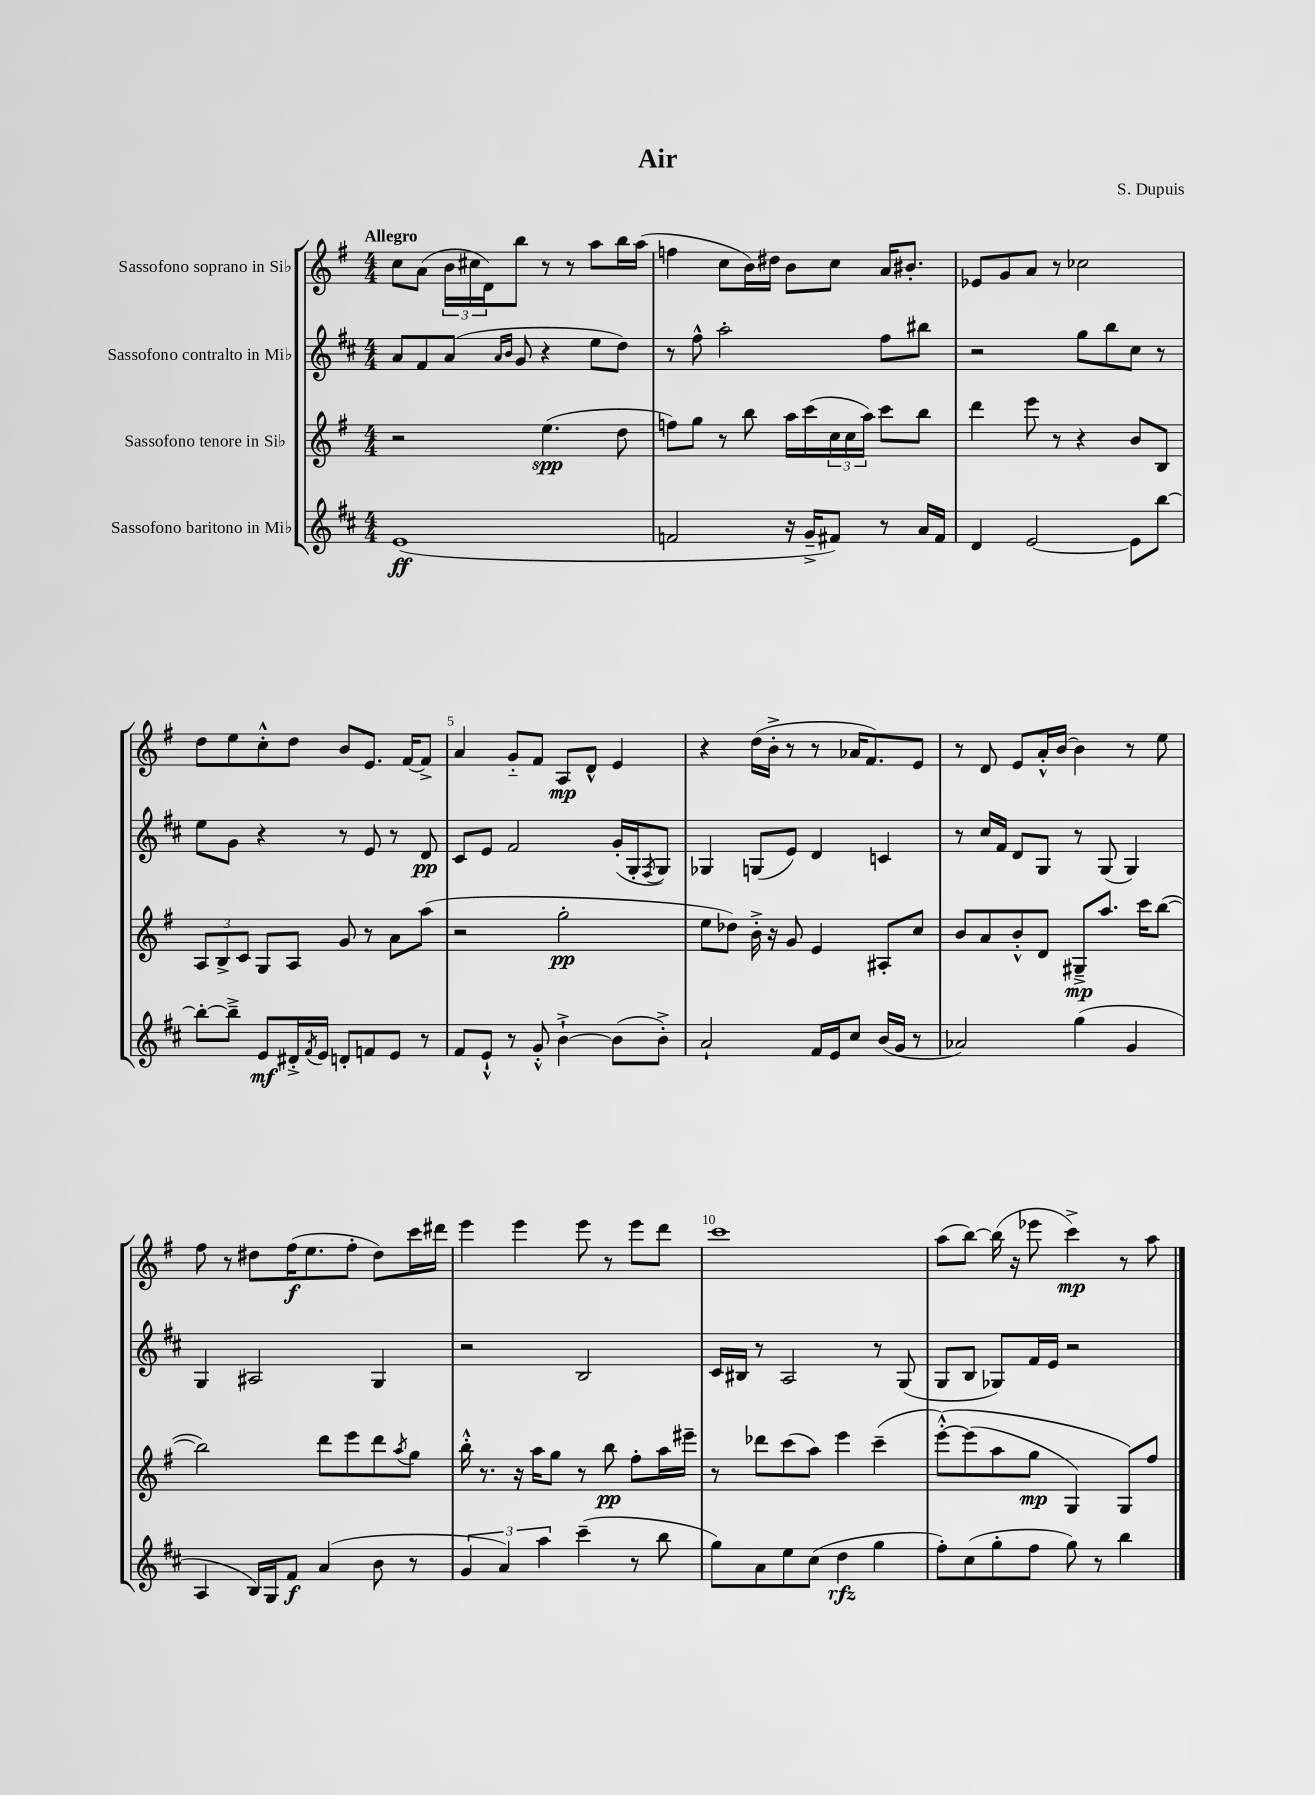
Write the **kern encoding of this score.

**kern	**kern	**kern	**kern
*staff4	*staff3	*staff2	*staff1
*clefG2	*clefG2	*clefG2	*clefG2
*k[f#c#]	*k[f#]	*k[f#c#]	*k[f#]
*M4/4	*M4/4	*M4/4	*M4/4
(1e	2r	8a	8cc
.	.	8f#	(8a
.	.	(8a	24b
.	.	.	24cc#
.	.	.	24d)
.	.	16qqa	.
.	.	16qqb	.
.	.	8g	8bb
.	(4.ee	4r	8r
.	.	.	8r
.	.	8ee	8aa
.	8dd	8dd)	16bb
.	.	.	(16aa
=	=	=	=
2f	8ff)	8r	4ff
.	8gg	8ff#^^	.
.	8r	2aa'	8cc
.	8bb	.	16b)
.	.	.	16dd#
16r	16aa	.	8b
16g~^	(16ccc	.	.
8f#)	24cc	.	8cc
.	24cc	.	.
.	24aa)	.	.
8r	8ccc	8ff#	16a
.	.	.	8.b#'
16a	8bb	8bb#	.
16f#	.	.	.
=	=	=	=
4d	4ddd	2r	8e-
.	.	.	8g
[2e	8eee	.	8a
.	8r	.	8r
.	4r	8gg	2cc-
.	.	8bb	.
8e]	8b	8cc#	.
[8bb	8B	8r	.
=	=	=	=
8bb'_	12A	8ee	8dd
.	12B^	.	.
8bb~^]	.	8g	8ee
.	12c	.	.
8e	8G	4r	8cc'^^
16d#'^	8A	.	8dd
8qf#	.	.	.
16e	.	.	.
8d'	8g	8r	8b
8f	8r	8e	8.e
8e	8a	8r	.
.	.	.	[16f#
8r	(8aa	8d	8f#^]
=	=	=	=
8f#	2r	8c#	4a
8e`^^	.	8e	.
8r	.	2f#	8g'~
8g'^^	.	.	8f#
[4b`^	2gg'	.	8A
.	.	.	8d^^
(8b]	.	(16g'	4e
.	.	16G'	.
.	.	8qF#	.
8b'^)	.	8G)	.
=	=	=	=
2a`	8ee	4G-	4r
.	8dd-)	.	.
.	16b'^	(8G	(16dd
.	16r	.	16b'^
.	8g	8e)	8r
16f#	4e	4d	8r
16e	.	.	.
8cc#	.	.	16a-
.	.	.	8.f#)
(16b	8A#'	4c	.
16g	.	.	.
8r	8cc	.	8e
=	=	=	=
2a-)	8b	8r	8r
.	8a	16cc#	8d
.	.	16f#	.
.	8b'^^	8d	8e
.	8d	8G	16a'^^
.	.	.	[16b
(4gg	8G#~^	8r	4b]
.	8.aa	(8G	.
4g	.	4G)	8r
.	16ccc	.	.
.	([8bb	.	8ee
=	=	=	=
4A	2bb])	4G	8ff#
.	.	.	8r
16B)	.	2A#	8dd#
16G	.	.	.
8f#	.	.	(16ff#
.	.	.	8.ee
(4a	8ddd	.	.
.	8eee	.	8ff#'
8b	8ddd	4G	8dd#)
.	8qaa	.	.
8r	8gg	.	16ccc
.	.	.	16ddd#
=	=	=	=
6g	16bb'^^	2r	4eee
.	8.r	.	.
6a)	.	.	.
.	16r	.	4eee
.	16aa	.	.
6aa	.	.	.
.	8gg	.	.
(4ccc#~	8r	2B	8eee
.	8bb	.	8r
8r	8ff#'	.	8eee
8bb	16aa	.	8ddd
.	16eee#~	.	.
=	=	=	=
8gg)	8r	16c#	1ccc
.	.	16B#	.
8a	8ddd-	8r	.
8ee	(8ccc	2A	.
(8cc#	8aa)	.	.
4dd	4eee	.	.
4gg	(4ccc~	8r	.
.	.	(8G	.
=	=	=	=
8ff#')	&([8eee'^^)	8G	(8aa
(8cc#	(8eee]	8B	[8bb)
8gg'	8aa	8G-)	(16bb]
.	.	.	16r
8ff#	8gg	16f#	8eee-
.	.	16e	.
8gg)	4G)	2r	4ccc^)
8r	.	.	.
4bb	8G&)	.	8r
.	8ff#	.	8aa
==	==	==	==
*-	*-	*-	*-
